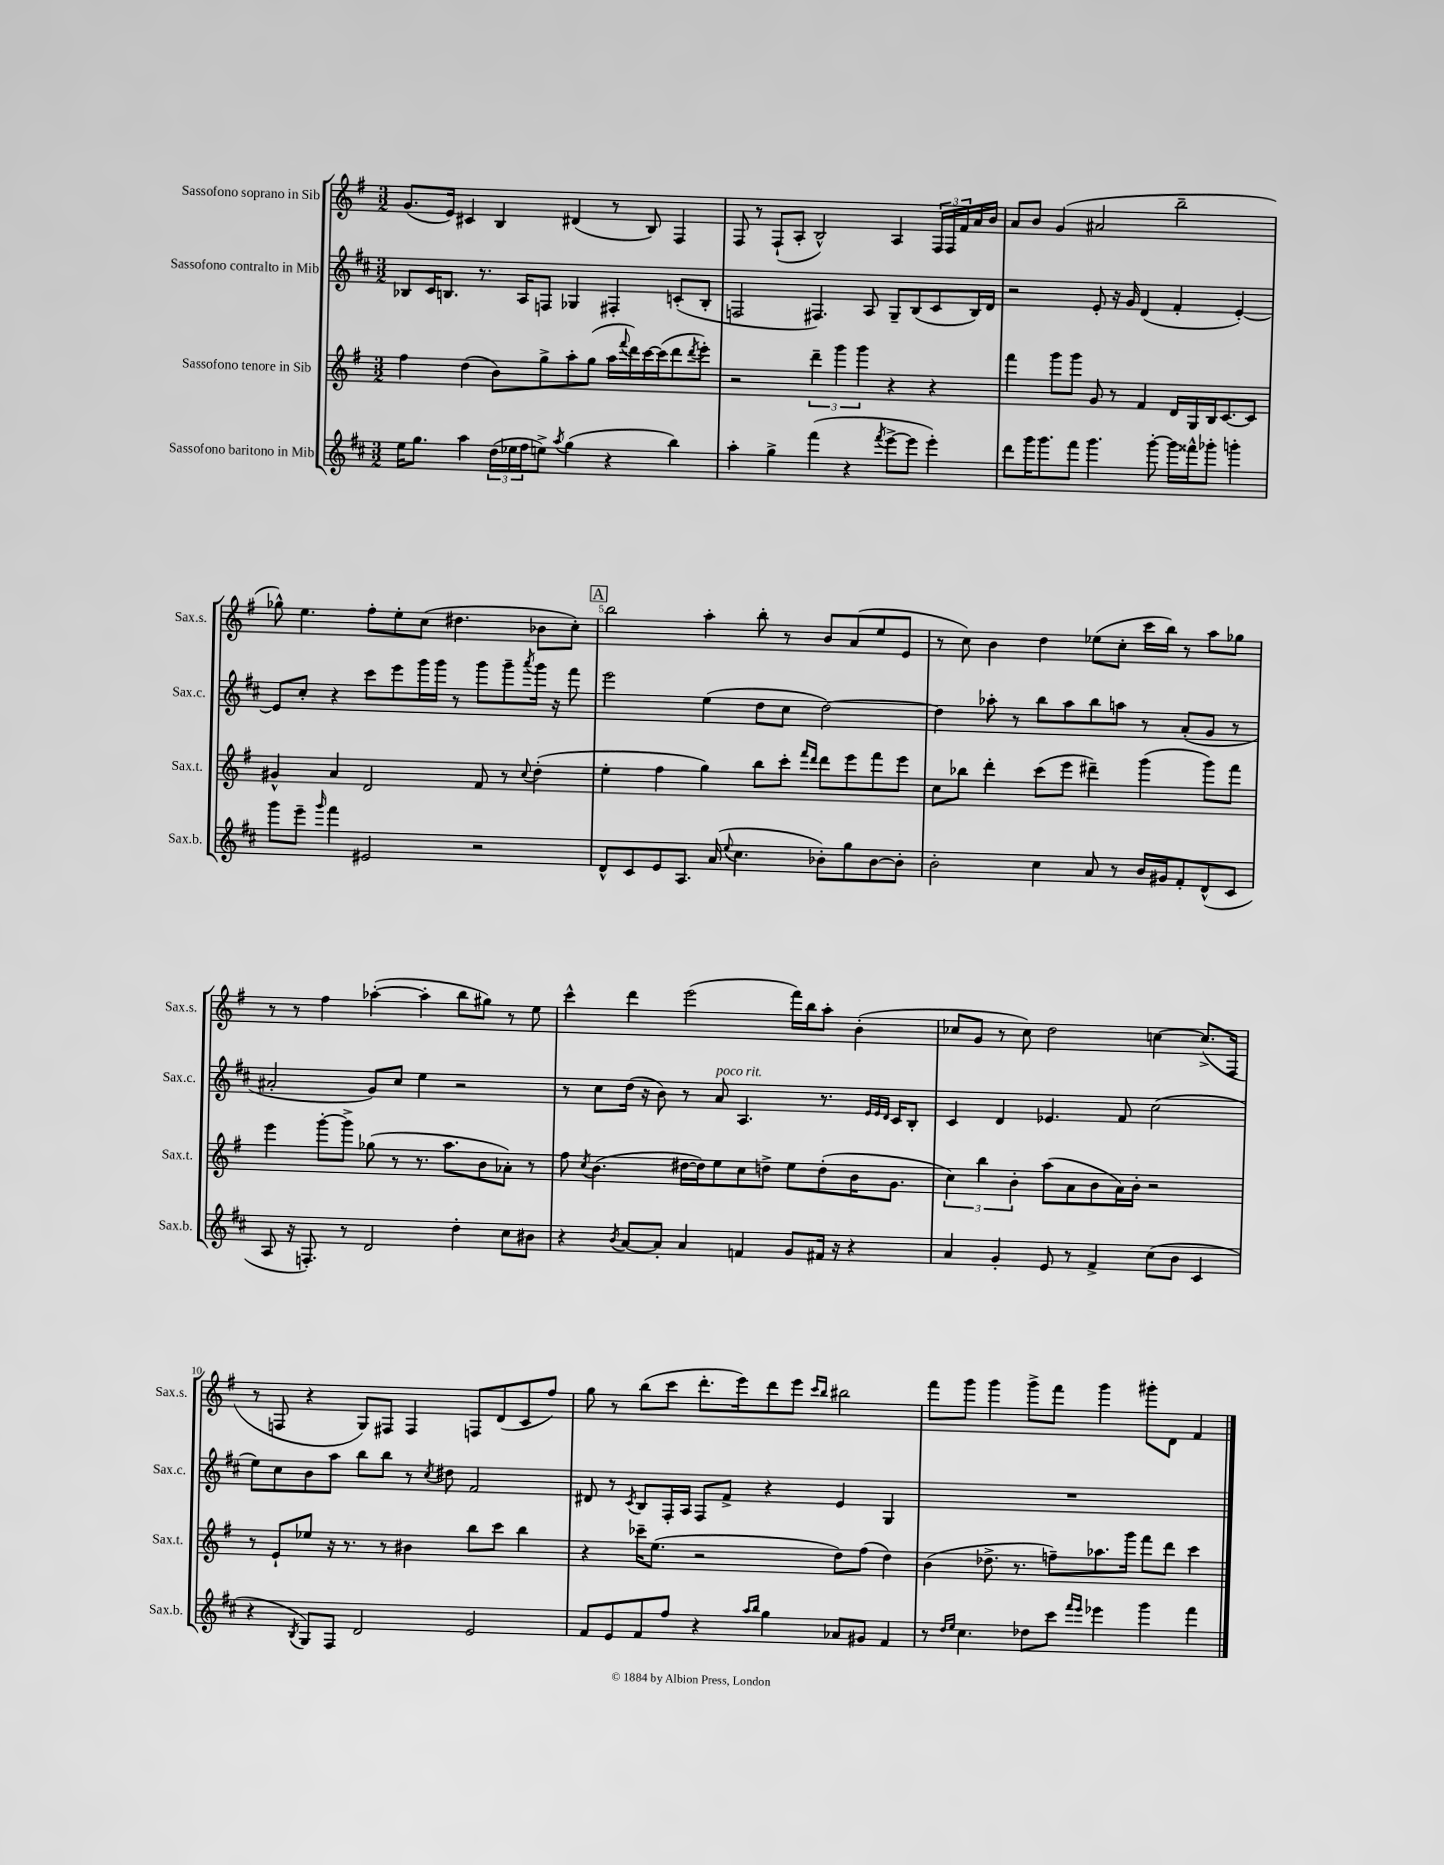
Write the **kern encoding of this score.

**kern	**kern	**kern	**kern
*part4	*part3	*part2	*part1
*staff4	*staff3	*staff2	*staff1
*I"Sassofono baritono in Mib	*I"Sassofono tenore in Sib	*I"Sassofono contralto in Mib	*I"Sassofono soprano in Sib
*I'Sax.b.	*I'Sax.t.	*I'Sax.c.	*I'Sax.s.
*clefG2	*clefG2	*clefG2	*clefG2
*k[f#c#]	*k[f#]	*k[f#c#]	*k[f#]
*M3/2	*M3/2	*M3/2	*M3/2
=1	=1	=1	=1
16ee\KL	4ff#\	8B-X/L	(8.g/L
8.gg\J	.	.	.
.	.	16c#/K	.
.	.	8.Bn/J	16e/Jk)
4aa\	(4dd\	.	4c#X/
.	.	8.r	.
(24dd\LL	8b\L)	.	4B/
24ee-X\	.	.	.
.	.	16A/KL	.
24ff#\J	.	.	.
8een^\J)	8gg^\	8Fn/J	.
8qaa/	.	.	.
(4gg\	8aa'\	4G-X/	(4d#X/
.	(8gg\J	.	.
4r	16aa\LL	4F#X'/	8r
.	8qqfff#/	.	.
.	16ddd\)	.	.
.	[16ccc\	.	8B/)
.	(16ccc\J]	.	.
4bb\)	8ddd\	(8cn'/L	4F#/
.	8qddd/	.	.
.	8eee'\J)	8B'/J	.
=2	=2	=2	=2
4aa'\	2r	2Fn/	8F#/
.	.	.	8r
4gg^\	.	.	(8F#`/L
.	.	.	8A'/J
(4fff#\	6ddd~\	4.F#X/)	2B^^/)
.	6ggg\	.	.
4r	.	.	.
.	6ggg\	.	.
.	.	8A/	.
8qfff#/	.	.	.
[8eee^\L	4r	8G~/L	4A/
8eee\J]	.	(8B/	.
4eee'\)	4r	8c#/	24F#/LL
.	.	.	24F#/
.	.	.	24f#/
.	.	16B/L)	16a/
.	.	16d/JJ	16b/JJ
=3	=3	=3	=3
8ddd\L	4fff#\	2r	8a/L
16ggg\K	.	.	8b/J
8.ggg\	.	.	.
.	8ggg\L	.	(4g/
8fff#\J	8ggg\J	.	.
4.ggg\	8g/	8e'/	2a#X/
.	8r	16r	.
.	.	16g/	.
.	4f#/	(4d/	.
[8ggg'\	.	.	.
16ggg\LL]	16d/LL	4f#'/	2bb~\
16fff##X^^\J	16G/	.	.
8ggg-X'\J	16B/J	.	.
.	[8.c/	.	.
4gggn'\	.	[4e'/)	.
.	8c/J]	.	.
!!LO:LB:g=z
=4	=4	=4	=4
8ggg\L	4g#X^^/	8e/L]	8gg-X^^\)
8eee~\J	.	8cc#'/J	4.ee\
16qqggg/	.	.	.
4fff#\	4a/	4r	.
2e#X/	2d/	8ccc#\L	8ff#'\L
.	.	8eee\	8ee'\
.	.	16ggg\L	(8cc\J
.	.	16ggg\JJ	.
.	.	8r	4.dd#X\
2r	8f#/	8ggg\L	.
.	8r	8ggg~\	.
.	8qqcc/	8qaaa/	.
.	(4dd'\	16ggg\Jk	8b-X\L
.	.	16r	.
.	.	8fff#\	8cc'\J)
!!LO:REH:place=s1:t=A
=5	=5	=5	=5
8d^^/L	4ee'\	2eee\	2bb\
8c#/	.	.	.
8e/	4ff#\	.	.
8.A/J	.	.	.
.	4gg\)	(4ee\	4aa'\
(16a/	.	.	.
8qqee/	.	.	.
4.cc#\	.	.	.
.	8bb\L	8dd\L	8bb'\
.	8ccc'\J	8cc#\J	8r
.	16qqfff#/LL	.	.
.	16qqddd/JJ	.	.
8b-X'\L)	8ddd\L	[2dd\)	8b/L
8gg\	8eee\	.	(8a/
[8b-\	8fff#\	.	8ee/
8b-'\J]	8eee\J	.	8e/J
=6	=6	=6	=6
2b'\	8cc\L	4dd\]	8r
.	8bb-X\J	.	8cc\)
.	4ddd'\	8aa-X'\	4b\
.	.	8r	.
4cc#\	(8ccc\L	8bb\L	4dd\
.	8eee\J	8aa-\	.
8a/	4ddd#X~\)	8bb\	(8ee-X\L
8r	.	8aan\J	8cc'\J
16b/LL	(4ggg\	8r	16ccc\LL
16g#X/J	.	.	16bb\JJ)
8f#'/	.	(8a'/L	8r
(8d^^/	8ggg\L)	8g/J	8aa\L
8c#/J	8fff#\J	8r	8gg-X\J
!!LO:LB:g=z
=7	=7	=7	=7
8A/	4eee\	2a#X'/	8r
16r	.	.	8r
8.Fn'/)	.	.	.
.	[8ggg'\L	.	4ff#\
8r	8ggg^\J]	.	.
2d/	(8gg-X\	8g/L)	([4aa-X'\
.	8r	8cc#/J	.
.	8.r	4ee\	4aa-'\]
.	8.aa\L	.	.
4dd'\	.	2r	8bb\L
.	8b\	.	8gg#X\J)
8cc#\L	8a-X'\J)	.	8r
8b#X\J	8r	.	8ee\
=8	=8	=8	=8
4r	8ff#\	8r	4ccc^^\
.	8qcc/	.	.
.	(4.b\	8cc#\L	.
8qb/	.	.	.
[8a/L	.	(16dd\Jk	4ddd\
.	.	16r	.
8a'/J]	.	8b\)	.
4a/	[16dd#X\LL	8r	(2eee\
.	16dd#\J])	.	.
!	!	!LO:TX:a:i:t=poco rit.	!
.	8ee\	8a/	.
4fn/	8cc\	4.A/	.
.	8ddn^\J	.	.
8g/L	8ee\L	.	16fff#\LL)
.	.	.	16bb\J
16f#X/Jk	(8dd'\	8.r	8aa'\J
16r	.	.	.
4r	16b\K	.	(4b'\
.	.	32qqe/LLL	.
.	.	32qqe/	.
.	.	32qqd/JJJ	.
.	8.g\J	16c#/KL	.
.	.	8B'/J	.
=9	=9	=9	=9
4a/	6cc\)	4c#/	8cc-X/L
.	.	.	8g/J
.	6bb\	.	.
4g'/	.	4d/	8r
.	6b'\	.	.
.	.	.	8cc-\)
8e/	(8aa\L	4.e-X/	2dd\
8r	8a\	.	.
4f#^/	8b\	.	.
.	16a\L)	8f#/	.
.	16b'\JJ	.	.
(8cc#\L	2r	(2cc#\	[4ccn\
8b\J	.	.	.
4c#/	.	.	(8.cc^/L]
.	.	.	16F#/Jk
!!LO:LB:g=z
=10	=10	=10	=10
4r	8r	8ee\L)	8r
.	8e`/L	8cc#\	8Fn/
8qB/	.	.	.
8G/L)	8ee-X/J	8b\	4r
8F#/J	16r	8aa\J	.
.	8.r	.	.
2d/	.	8bb\L	8G/L)
.	8r	8bb\J	8F#X/J
.	4b#X\	8r	4F#/
.	.	8qcc#/	.
.	.	8dd#X\	.
2e/	8bb\L	2f#/	8Fn/L
.	8ccc\J	.	(8d/
.	4bb\	.	8c/
.	.	.	8ff#/J)
=11	=11	=11	=11
8f#/L	4r	8d#X/	8gg\
8e/	.	8r	8r
.	.	8qc#/	.
8f#/	16ccc-X~\KL	8B/L	(8bb\L
.	(8.ee\J	.	.
8ff#/J	.	16F#'/L	8ccc\J
.	.	16A/JJ	.
4r	2r	8F#/L	8.ddd'\L
.	.	8f#^/J	.
.	.	.	16eee\k)
16qqaa/LL	.	.	.
16qqbb/JJ	.	.	.
4gg\	.	4r	8ddd\
.	.	.	8eee\J
.	.	.	16qqccc/LL
.	.	.	16qqbb/JJ
8a-X/L	8dd\L)	4e/	2bb#X\
8g#X/J	(8ff#\J	.	.
4f#/	4dd\)	4G/	.
=12	=12	=12	=12
8r	(4b\	1.r	8fff#\L
16qqdd/LL	.	.	.
16qqee/JJ	.	.	.
4.cc#\	.	.	8ggg\J
.	8.dd-X^\	.	4ggg\
.	8.r	.	.
8dd-X\L	.	.	8ggg^\L
8ccc#\J	8ffn~\L)	.	8fff#\J
16qqfff#/LL	.	.	.
16qqeee/JJ	.	.	.
4eee-X\	8.aa-X\	.	4ggg\
.	16ggg\Jk	.	.
4ggg\	8fff#\L	.	8ggg#X'\L
.	8ddd\J	.	8d\J
4fff#\	4ccc\	.	4f#/
==	==	==	==
*-	*-	*-	*-
